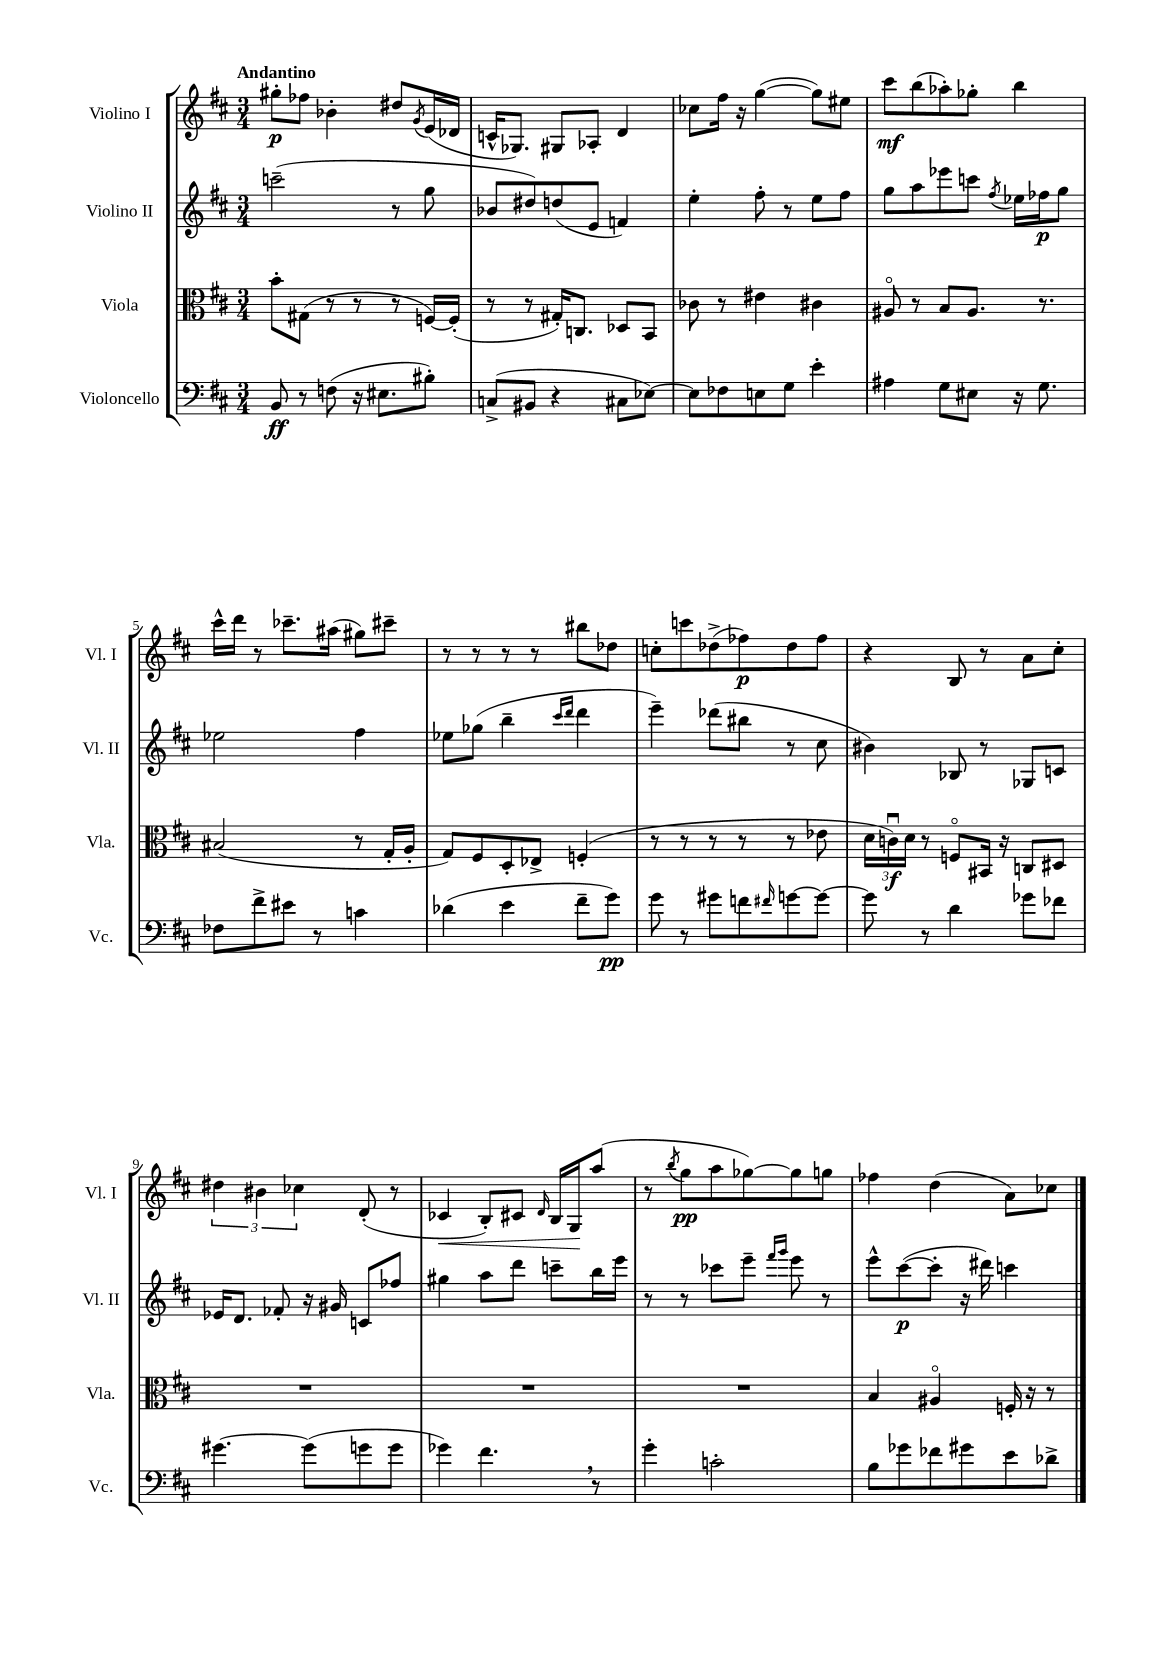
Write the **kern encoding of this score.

**kern	**dynam	**kern	**dynam	**kern	**dynam	**kern	**dynam
*part4	*part4	*part3	*part3	*part2	*part2	*part1	*part1
*staff4	*staff4	*staff3	*staff3	*staff2	*staff2	*staff1	*staff1
*I"Violoncello	*	*I"Viola	*	*I"Violino II	*	*I"Violino I	*
*I'Vc.	*	*I'Vla.	*	*I'Vl. II	*	*I'Vl. I	*
*clefF4	*	*clefC3	*	*clefG2	*	*clefG2	*
*k[f#c#]	*	*k[f#c#]	*	*k[f#c#]	*	*k[f#c#]	*
*M3/4	*	*M3/4	*	*M3/4	*	*M3/4	*
=1	=1	=1	=1	=1	=1	=1	=1
!	!	!	!	!	!	!LO:TX:a:B:t=Andantino	!
8BB/	ff	8b'\L	.	(2cccn~\	.	8gg#X'\L	p
8r	.	(8G#X\J	.	.	.	8ff-X\J	.
(8Fn\	.	8r	.	.	.	4b-X'\	.
16r	.	8r	.	.	.	.	.
8.E#X\L	.	.	.	.	.	.	.
.	.	8r	.	8r	.	8dd#X/L	.
.	.	.	.	.	.	8qg/	.
8B#X'\J)	.	[16Fn/LL)	.	8gg\	.	(16e/L	.
.	.	(16F'/JJ]	.	.	.	16d-X/JJ	.
=2	=2	=2	=2	=2	=2	=2	=2
(8Cn^/L	.	8r	.	8b-X/L	.	16cn^^/KL	.
.	.	.	.	.	.	8.G-X/J)	.
8BB#X/J	.	8r	.	8dd#X/)	.	.	.
4r	.	16G#X'/KL)	.	(8ddn/	.	8G#X/L	.
.	.	8.Cn/J	.	.	.	.	.
.	.	.	.	8e/J	.	8A-X'/J	.
8C#X\L	.	8D-X/L	.	4fn/)	.	4d/	.
[8E-X\J)	.	8BB/J	.	.	.	.	.
=3	=3	=3	=3	=3	=3	=3	=3
8E-\L]	.	8c-X\	.	4ee'\	.	8cc-X\L	.
8F-X\	.	8r	.	.	.	16ff#\Jk	.
.	.	.	.	.	.	16r	.
8En\	.	4e#X\	.	8ff#'\	.	([4gg\	.
8G\J	.	.	.	8r	.	.	.
4e'\	.	4c#X\	.	8ee\L	.	8gg\L])	.
.	.	.	.	8ff#\J	.	8ee#X\J	.
=4	=4	=4	=4	=4	=4	=4	=4
4A#X\	.	8A#X/	.	8gg\L	.	8ccc#\L	mf
.	.	8r	.	8aa\	.	(8bb\	.
8G\L	.	8B/L	.	8eee-X\	.	8aa-X'\)	.
8E#X\J	.	8.A#/J	.	8cccn\J	.	8gg-X'\J	.
.	.	.	.	8qff#/	.	.	.
16r	.	.	.	16ee-X\LL	.	4bb\	.
8.G\	.	8.r	.	16ff-X\J	p	.	.
.	.	.	.	8gg\J	.	.	.
!!LO:LB:g=z
=5	=5	=5	=5	=5	=5	=5	=5
8F-X\L	.	(2B#X/	.	2ee-X\	.	16ccc#^^\LL	.
.	.	.	.	.	.	16ddd\JJ	.
8f#^\	.	.	.	.	.	8r	.
8e#X\J	.	.	.	.	.	8.ccc-X~\L	.
8r	.	.	.	.	.	.	.
.	.	.	.	.	.	(16aa#X\Jk	.
4cn\	.	8r	.	4ff#\	.	8gg#X\L)	.
.	.	16G'/LL	.	.	.	8ccc#X~\J	.
.	.	16A'/JJ	.	.	.	.	.
=6	=6	=6	=6	=6	=6	=6	=6
(4d-X\	.	8G/L)	.	8ee-X\L	.	8r	.
.	.	8F#/	.	(8gg-X\J	.	8r	.
4e\	.	8D'/	.	4bb~\	.	8r	.
.	.	8E-X^/J	.	.	.	8r	.
.	.	.	.	16qqccc#/LL	.	.	.
.	.	.	.	16qqddd/JJ	.	.	.
8f#~\L	.	(4Fn'/	.	4ddd\	.	8bb#X\L	.
8g\J)	pp	.	.	.	.	8dd-X\J	.
=7	=7	=7	=7	=7	=7	=7	=7
8g\	.	8r	.	4eee~\)	.	8ccn'\L	.
8r	.	8r	.	.	.	8cccn\	.
8g#X\L	.	8r	.	(8ddd-X\L	.	(8dd-X^\	.
8fn\	.	8r	.	8bb#X\J	.	8ff-X\)	p
16qqf#X/	.	.	.	.	.	.	.
[8gn\	.	8r	.	8r	.	8dd-\	.
8g\J_	.	8e-X\	.	8cc#\	.	8ff-\J	.
=8	=8	=8	=8	=8	=8	=8	=8
8g\]	.	24d\LL	.	4b#X\)	.	4r	.
.	.	24cnu\)	f	.	.	.	.
.	.	24d\JJ	.	.	.	.	.
8r	.	8r	.	.	.	.	.
4d\	.	8Fn/L	.	8B-X/	.	8B/	.
.	.	16BB#X/Jk	.	8r	.	8r	.
.	.	16r	.	.	.	.	.
8g-X\L	.	8Cn/L	.	8G-X/L	.	8a\L	.
8f-X\J	.	8D#X/J	.	8cn/J	.	8cc#'\J	.
!!LO:LB:g=z
=9	=9	=9	=9	=9	=9	=9	=9
[4.g#X\	.	2.r	.	16e-X/KL	.	6dd#X\	.
.	.	.	.	8.d/J	.	.	.
.	.	.	.	.	.	6b#X\	.
.	.	.	.	8f-X'/	.	.	.
.	.	.	.	.	.	6cc-X\	.
(8g#\L]	.	.	.	16r	.	.	.
.	.	.	.	16g#X/	.	.	.
8gn\	.	.	.	8cn/L	.	(8d'/	.
8g\J	.	.	.	8ff-X/J	.	8r	.
=10	=10	=10	=10	=10	=10	=10	=10
!	!	!	!	!	!	!	!LO:HP:b
4g-X\)	.	2.r	.	4gg#X\	.	4c-X/	<
4.f#,\	.	.	.	8aa\L	.	8B'/L)	.
.	.	.	.	8ddd\J	.	8c#X/J	.
.	.	.	.	.	.	16qqd/	.
.	.	.	.	8cccn~\L	.	16B/LL	.
.	.	.	.	.	.	16G/J	.
8r	.	.	.	16bb\L	.	(8aa/J	[
.	.	.	.	16eee\JJ	.	.	.
=11	=11	=11	=11	=11	=11	=11	=11
4g'\	.	2.r	.	8r	.	8r	.
.	.	.	.	.	.	8qbb/	.
.	.	.	.	8r	.	8gg\L	pp
2cn'\	.	.	.	8ccc-X\L	.	8aa\	.
.	.	.	.	8eee~\J	.	[8gg-X\)	.
.	.	.	.	16qqfff#/LL	.	.	.
.	.	.	.	16qqggg/JJ	.	.	.
.	.	.	.	8eee\	.	8gg-\]	.
.	.	.	.	8r	.	8ggn\J	.
=12	=12	=12	=12	=12	=12	=12	=12
8B\L	.	4B/	.	8eee^^\L	.	4ff-X\	.
8g-X\	.	.	.	([8ccc#\	p	.	.
8f-X\	.	4A#X/	.	8ccc#'\J]	.	(4dd\	.
8g#X\	.	.	.	16r	.	.	.
.	.	.	.	16ddd#X\)	.	.	.
8e\	.	16Fn'/	.	4cccn\	.	8a\L)	.
.	.	16r	.	.	.	.	.
8d-X^\J	.	8r	.	.	.	8cc-X\J	.
==	==	==	==	==	==	==	==
*-	*-	*-	*-	*-	*-	*-	*-
